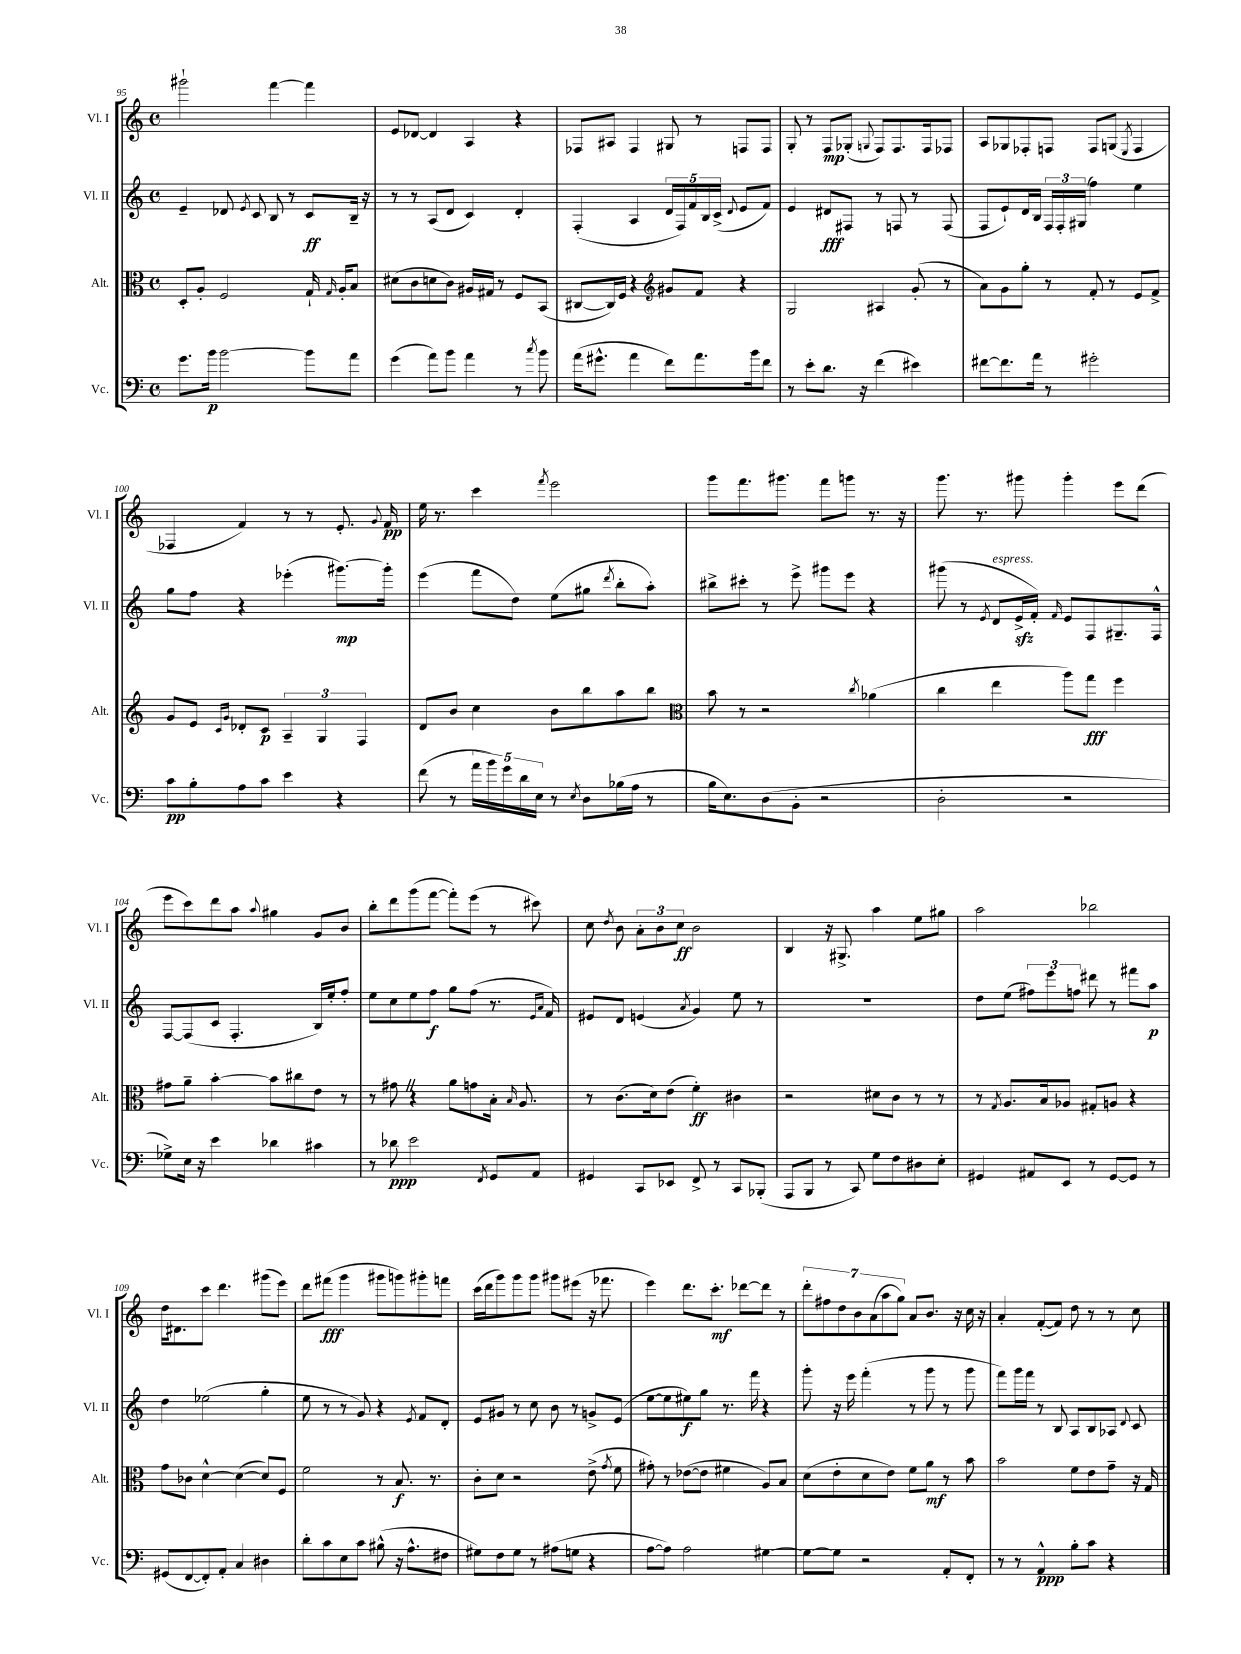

**kern	**kern	**kern	**kern
*staff4	*staff3	*staff2	*staff1
*clefF4	*clefC3	*clefG2	*clefG2
*k[]	*k[]	*k[]	*k[]
*M4/4	*M4/4	*M4/4	*M4/4
*met(c)	*met(c)	*met(c)	*met(c)
8.g	8D'	4e~	2ggg#`
.	8A'	.	.
16b	.	.	.
[2b	2F	8d-	.
.	.	8qe	.
.	.	8c	.
.	.	8B	[4fff
.	.	8r	.
8b]	16G`	8c	4fff]
.	16qqG	.	.
.	16A'	.	.
8a	8B	16B~	.
.	.	16r	.
=	=	=	=
(4g	(8d#	8r	8e
.	8c	8r	[8d-
8a)	8d	(8A	4d-]
8b	8c)	8d	.
4a	16A#	4c)	4A
.	16G#	.	.
.	8r	.	.
8r	8F	4d'	4r
8qcc	.	.	.
8b	(8BB	.	.
=	=	=	=
(16a	[8C#	(4F'	8F-
8.g#^^	.	.	.
.	16C#])	.	8A#
.	16F	.	.
4a	4r	4A	4F-
*	*clefG2	*	*
8f)	8g#	20d	8G#
.	.	20F)	.
.	.	20f	.
8.a	8f	.	8r
.	.	20B	.
.	.	(20c^	.
.	.	8qqd	.
.	4r	8e	8F
16b	.	.	.
8f	.	8f)	8F
=	=	=	=
8r	2G	4e	8G'
8e'	.	.	8r
8.d	.	8d#	8F
.	.	8F#	(8G-'
16r	.	.	.
.	.	.	8qqG
(4f	4A#	8r	8F)
.	.	8F	8.F
4e#)	(8g'	8r	.
.	.	.	16F
.	8r	(8F	8F-
=	=	=	=
[8f#	8a)	8F	8A
8.f#]	8g	8e`)	8G-
.	8gg'	16d	8F-'
16a	.	16B	.
8r	8r	24F	8F
.	.	24F'	.
.	.	(24G#	.
2g#'	8f'	4ff)	8F
.	8r	.	(8G
.	.	.	8qE
.	8e	4ee	4F
.	8f^	.	.
=	=	=	=
8c	8g	8gg	4F-
8B'	8e	8ff	.
.	16qqc	.	.
.	16qqg	.	.
8A	8d-'	4r	4f)
8c	8c	.	.
4e	6A~	(4eee-'	8r
.	.	.	8r
.	6G	.	.
4r	.	[8.ggg#)	8.e'
.	6F	.	.
.	.	.	8qqg
.	.	16ggg#']	16f
=	=	=	=
(8f	8d	(4eee	16ee
.	.	.	8.r
8r	8b	.	.
20a	4cc	8fff	4ccc
20b)	.	.	.
20g	.	.	.
.	.	8dd)	.
20d	.	.	.
20E	.	.	.
.	.	.	8qfff
8r	8b	(8ee	2eee
8qE	.	.	.
8D	8bb	8gg#	.
.	.	8qddd	.
(16B-	8aa	8bb'	.
16A	.	.	.
8r	8bb	8aa')	.
=	=	=	=
*	*clefC3	*	*
16B	8b	8bb#^	8ggg
8.E)	.	.	.
.	8r	8ccc#'	8.fff
(8D	2r	8r	.
.	.	.	8.ggg#
8BB'	.	8eee^	.
2r	.	8ggg#	8fff
.	.	8eee	8ggg
.	8qcc	.	.
.	(4a-	4r	8.r
.	.	.	16r
=	=	=	=
2D'	4cc	(8ggg#	8.ggg
.	.	8r	.
.	.	.	8.r
.	.	8qe	.
.	4ee	8d	.
.	.	16e^	8ggg#
.	.	16f')	.
.	.	16qqf	.
2r	8aa)	8e	4ggg#'
.	8gg	8F	.
.	4ff	8.G#~	8eee
.	.	.	(8ddd
.	.	16F^^	.
=	=	=	=
8G-^)	8g#	[8F	8eee
16E	8a~	(8F]	8ccc)
16r	.	.	.
4e	[4b'	8c	8ddd
.	.	4.F'	8aa
.	.	.	8qqaa
4d-	8b]	.	4gg#
.	8cc#	.	.
4c#	8e	16B)	8g
.	.	16ee'	.
.	8r	8ff'	8b
=	=	=	=
8r	8r	8ee	8bb'
8d-	8g#	8cc	8ddd
2e	4r	8ee	(8ggg
.	.	8ff	[8fff
.	8a	8gg	8fff'])
.	8g	(8ff	(8eee
8qFF	.	.	.
8GG	16B'	8.r	8r
.	16qqB	.	.
.	8.A	.	.
8AA	.	.	8ccc#)
.	.	16qqe	.
.	.	16qqa	.
.	.	16f)	.
=	=	=	=
4GG#	8r	8e#	8cc
.	.	.	8qdd
.	(8.c	8d	8b
8CC	.	(4e	12a'
.	16d)	.	.
.	.	.	12b
8EE-	(8e	.	.
.	.	.	12cc
.	.	8qa	.
8FF^	4f')	4g)	2b
8r	.	.	.
8CC	4c#	8ee	.
(8BBB-'	.	8r	.
=	=	=	=
8AAA	2r	1r	4B
8BBB	.	.	.
8r	.	.	16r
.	.	.	8.G#^
8CC)	.	.	.
8G	8d#	.	4aa
8F	8c	.	.
8D#	8r	.	8ee
8E'	8r	.	8gg#
=	=	=	=
4GG#	8r	8dd	2aa
.	8qG	.	.
.	8.A	(8ee	.
8AA#	.	12ff#)	.
.	16B	.	.
.	.	12eee	.
8EE	8A-	.	.
.	.	12ff	.
8r	8G#'	8ddd#	2bb-
[8GG#	8A	8r	.
8GG#]	4r	8fff#	.
8r	.	8aa	.
=	=	=	=
(8GG#	8g	4dd	16dd
.	.	.	8.d#
[8FF	8c-	.	.
8FF'])	[4d^^	(2ee-	8ccc
8AA'	.	.	4.ddd
4C	(4d_	.	.
4D#	8d])	4gg'	(8ggg#
.	8F	.	8eee)
=	=	=	=
8d'	2f	8ee	8ddd
8c	.	8r	(8fff#
8E	.	8r	4ggg
8c	.	8g)	.
(8B#^^	8r	4r	8ggg#
16r	8.B	.	8ggg)
8.A^^	.	.	.
.	.	8qe	.
.	.	8f	8ggg#'
.	8.r	.	.
8F#	.	8d'	8fff
=	=	=	=
8G#)	8c'	8e	(16ccc
.	.	.	16ddd
8F	8d	8g#	8ggg)
8G#	2r	8r	8ggg
8r	.	8cc	8ggg
(8A#	.	8b	8ggg#
8G	.	8r	(8eee#
4r	(8e^	8g^	16r
.	.	.	8.fff-
.	8qg	.	.
.	8f	(8e	.
=	=	=	=
[8A	8g#')	[8ee	4eee)
8A])	8r	8ee]	.
2A	([8e-	8ee#)	8.ddd
.	8e-]	8gg	.
.	.	.	8.ccc'
.	4f#	8.r	.
.	.	.	[8ddd-
.	.	16fff	.
[4G#	8A)	4r	8ddd-]
.	8B	.	8r
=	=	=	=
8G#_	(8d	8ggg'	14ddd'
.	.	.	14ff#
8G#]	8e'	16r	.
.	.	.	14dd
.	.	16eee	.
.	.	.	14b
2r	8d	(4fff'	.
.	.	.	(14a
.	.	.	14aa
.	8e)	.	.
.	.	.	14gg)
.	8f	8r	8a
.	8a	8ggg	8.b
8AA'	8r	8r	.
.	.	.	16r
8FF'	8b	8ggg	16cc
.	.	.	16r
=	=	=	=
8r	2b	8fff)	4a'
8r	.	16ggg	.
.	.	16fff	.
4AA^^	.	8r	([8f'
.	.	8B	8f])
8B'	8f	8A	8dd
8c	8e	8B	8r
4r	8g~	8A-	8r
.	.	8qqd	.
.	16r	8c	8cc
.	16G	.	.
==	==	==	==
*-	*-	*-	*-
